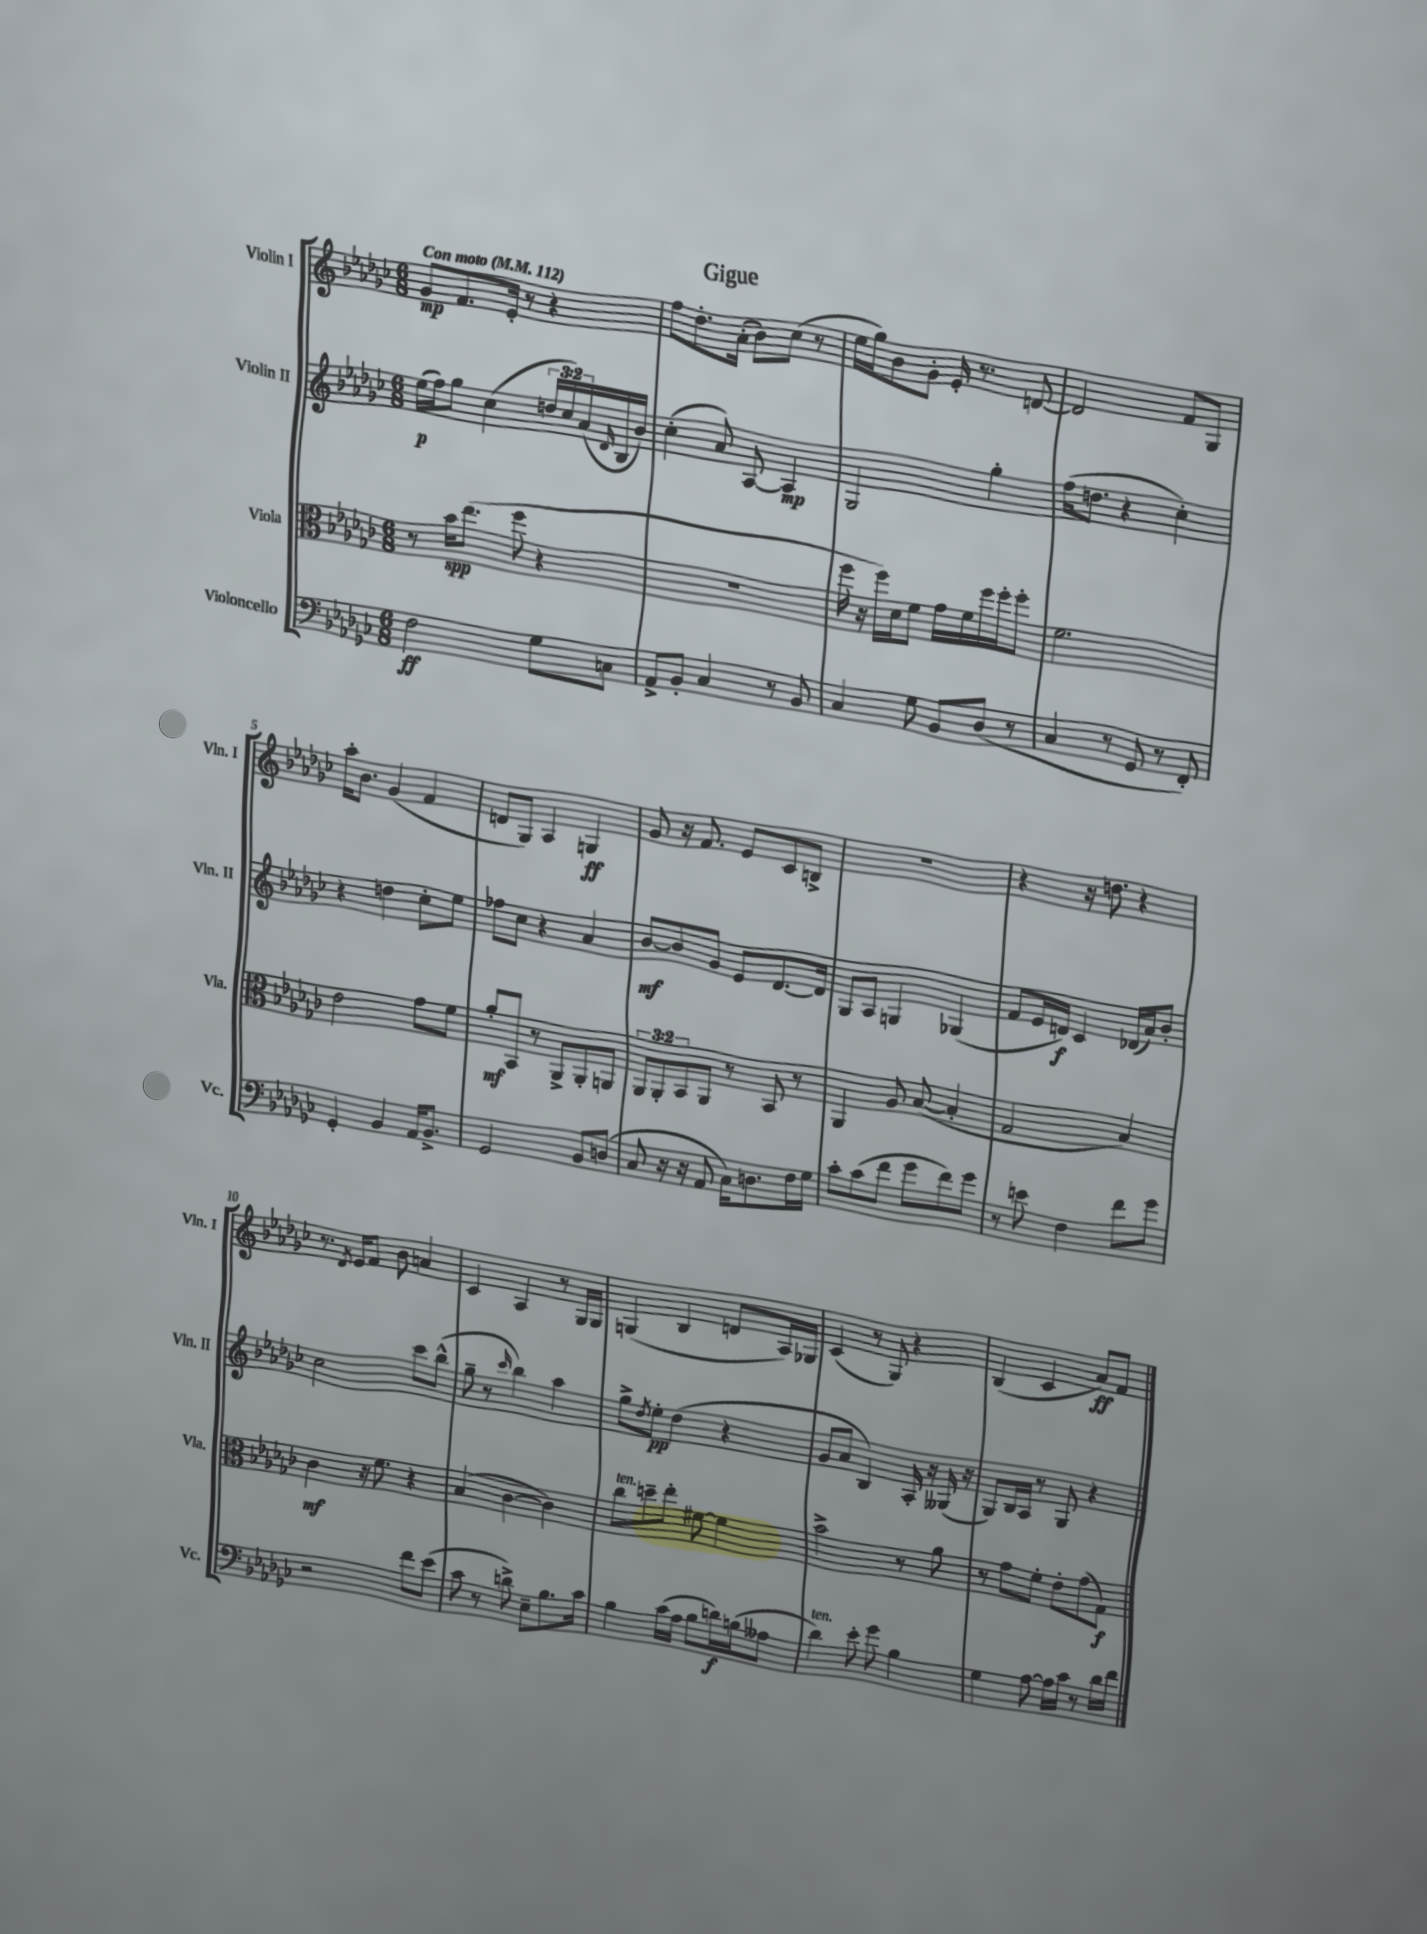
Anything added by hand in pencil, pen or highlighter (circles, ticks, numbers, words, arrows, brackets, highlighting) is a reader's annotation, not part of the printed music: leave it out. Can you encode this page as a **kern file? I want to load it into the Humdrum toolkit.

**kern	**kern	**kern	**kern
*staff4	*staff3	*staff2	*staff1
*clefF4	*clefC3	*clefG2	*clefG2
*k[b-e-a-d-g-c-]	*k[b-e-a-d-g-c-]	*k[b-e-a-d-g-c-]	*k[b-e-a-d-g-c-]
*M6/8	*M6/8	*M6/8	*M6/8
*MM112	*MM112	*MM112	*MM112
2F	8r	(16ee-	8g-
.	.	16ff)	.
.	16b-	8gg-	8.f
.	(8.ee-	.	.
.	.	(4cc-	.
.	.	.	16e-'
.	8ff	.	8r
8G-	4r	24dd	4r
.	.	24cc-)	.
.	.	(24a-	.
.	.	16qqd-	.
8C	.	16B-	.
.	.	16b-)	.
=	=	=	=
8AA-^	2.r	(4cc-'	8ff
8BB-'	.	.	8.dd-'
4C-	.	8a-)	.
.	.	.	(16a-'
.	.	[8A-	8b-)
8r	.	4A-]	(8cc-
8BB-	.	.	8r
=	=	=	=
4C-	16ff	2G-	16ee-
.	16r	.	16gg-)
.	16ff)	.	8b-
.	16d-	.	.
8G-	8f	.	8g-'
8BB-	16g-	.	16e-'
.	16f	.	8.r
(8D-	16ff	4gg-'	.
.	16ff'	.	.
8r	8ff'	.	[8d
=	=	=	=
4C-	2.f	(16ff	2d]
.	.	8.dd	.
8r	.	4r	.
8GG-	.	.	.
8r	.	4cc-')	8f
8FF')	.	.	8G-
=	=	=	=
4GG-'	2e-	4r	16aa-'
.	.	.	8.b-
4BB-	.	4dd	(4g-
16AA-	8g-	8cc-'	4f
8.BB-^	.	.	.
.	8f	8ee-	.
=	=	=	=
2GG-	8a-'	8ff-	8d
.	8BB-	8cc-	8G-)
.	8r	4r	4A-
.	8AA-^	.	.
8BB-	8AA-'	4a-	4G
(8D	8AA	.	.
=	=	=	=
8C-	12AA-	[8b-	8g-
.	12AA-'	.	.
16r	.	8b-]	16r
.	12BB-	.	.
16r	.	.	8.f
8AA-	8AA-	8g-	.
16C-)	8r	8e-	8e-
8.D	.	.	.
.	8BB-	[8.d-	8c-
16F	8r	.	8B^
16G-	.	16d-]	.
=	=	=	=
8c-'	4AA-	8G-	2.r
(8c-	.	8A-	.
8f	8A-	4G	.
8g-	([8B-	.	.
8f)	4B-']	(4G-	.
8g-	.	.	.
=	=	=	=
8r	2G-	8f	4r
8e	.	16e-	.
.	.	16d)	.
4F	.	4c-	16r
.	.	.	8.dd
8f	4B-)	(16d-	4r
.	.	16a-)	.
8g-	.	8b-'	.
=	=	=	=
2r	4c-	2cc-	8.r
.	.	.	8qd-
.	.	.	16e-
.	16r	.	8f
.	8.f	.	.
.	.	.	8b-
8f	4r	8ccc-	4a
(8e-	.	(8bb-^^	.
=	=	=	=
8c-	(4B-	8gg-~	4c-
8r	.	8r	.
.	.	16qqccc-	.
8d^)	[4c-	4bb-)	4A-
8E-~	.	.	.
8.B-	4c-])	4aa-	8r
.	.	.	16G-
16c-	.	.	16G-
=	=	=	=
4B-	8cc-	8gg-^	(4G
.	.	8qdd-	.
.	8dd~	8ee-'	.
(16c-	8ee-'	(4dd-	4B-
16A-	.	.	.
8B-	[8f#	.	.
16d)	4f#]	4r	8d
(16B	.	.	.
8A--	.	.	16A-)
.	.	.	16G-
=	=	=	=
4d-)	2b-^	8g-	(4c-
.	.	8a-	.
8e-'	.	4B-)	8r
8g-	.	.	8G-)
4B-	8r	16A-'	4r
.	.	16r	.
.	8a-	(16G--	.
.	.	16r	.
=	=	=	=
4G-	8r	8G-)	(4B-
.	8g-	16B-	.
.	.	16A-	.
[8A-	8f'	8r	4c-
16A-]	8e-'	8G-	.
16c-	.	.	.
8r	(8g-	4r	8a-)
16d-	8G-)	.	8f
16f	.	.	.
==	==	==	==
*-	*-	*-	*-
